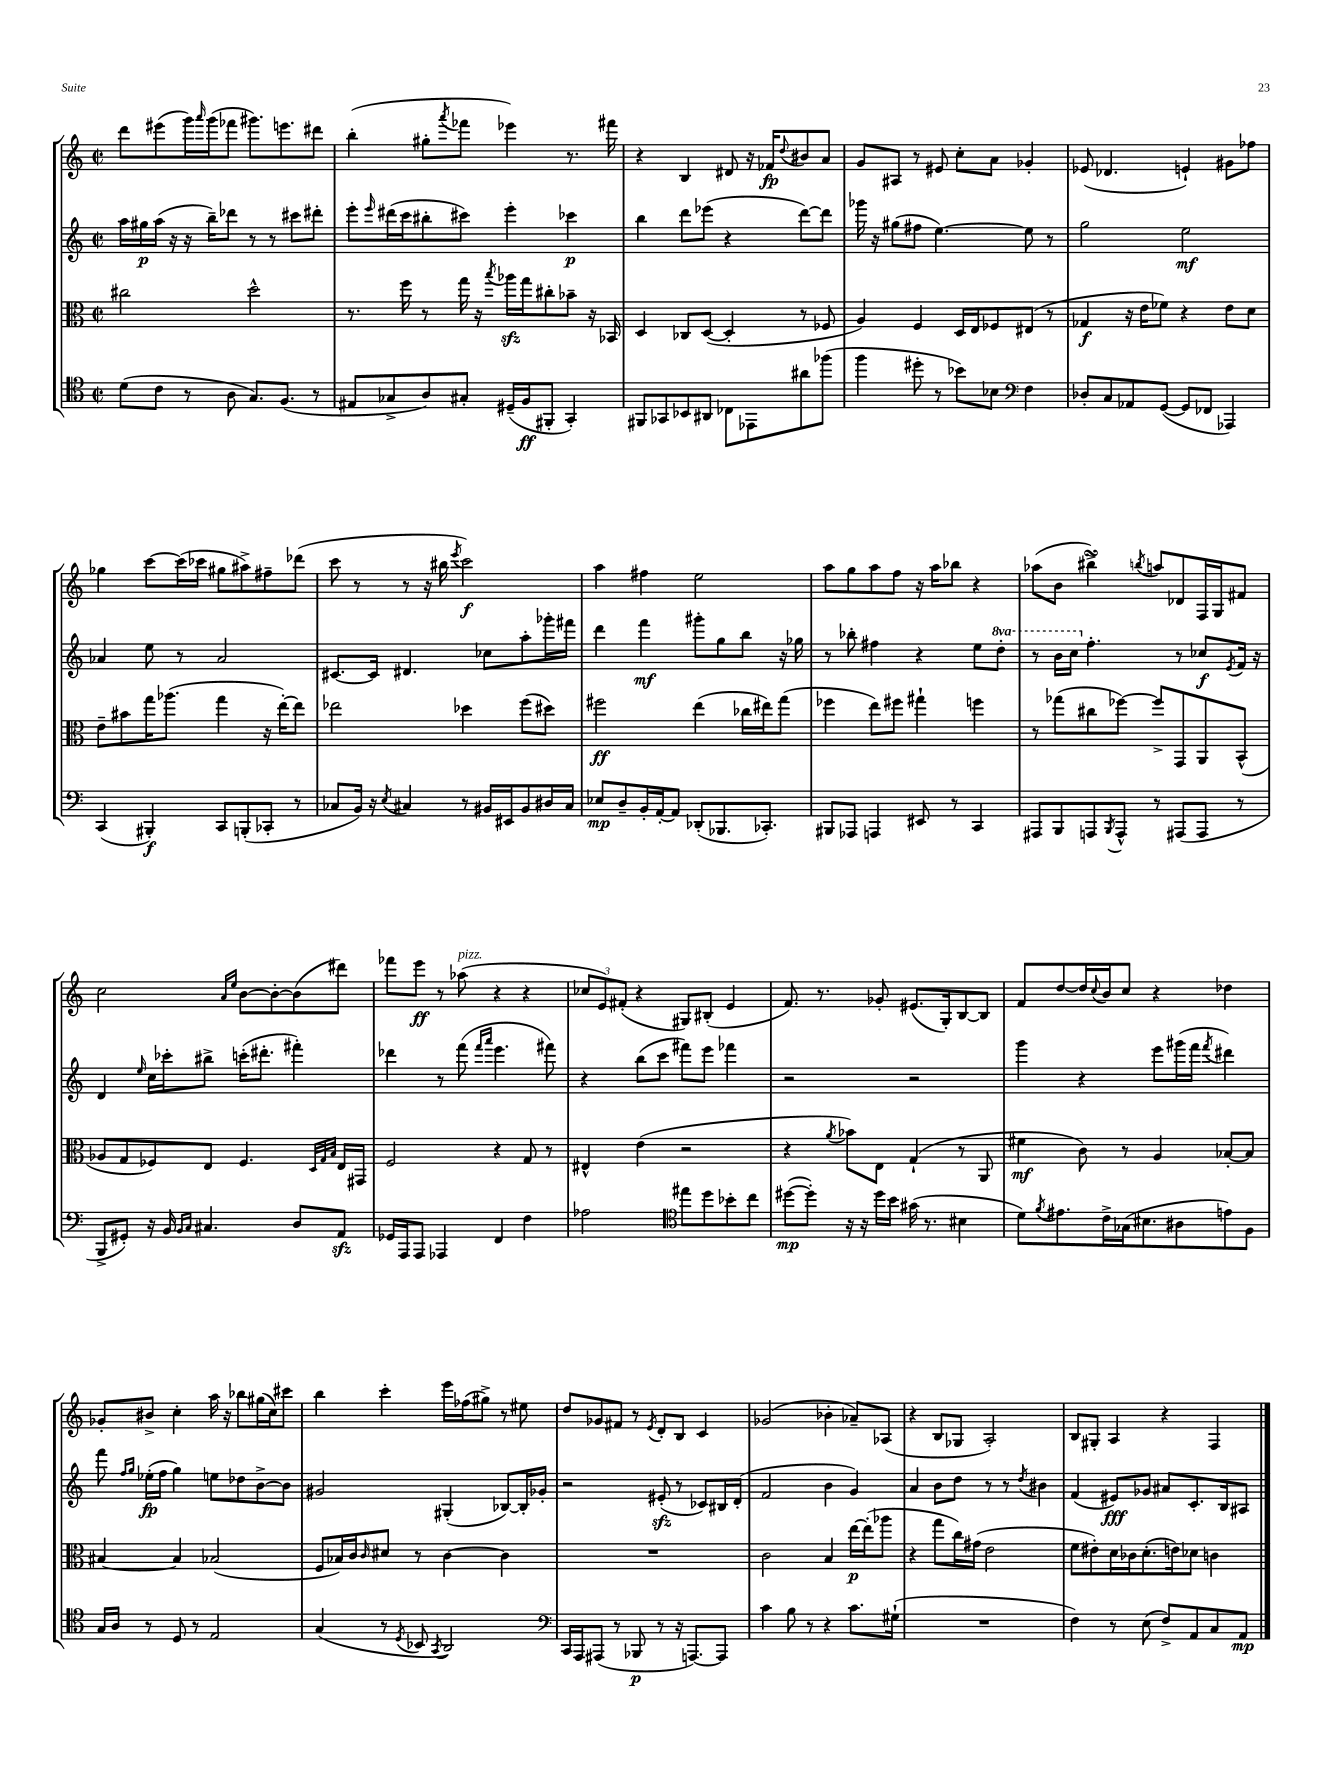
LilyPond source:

<<
\new StaffGroup <<
\new Staff = "s0" {
    \clef treble \key c \major \defaultTimeSignature \time 2/2
    d'''8 eis'''8( g'''16) \grace { a'''16 } g'''16( fes'''8 gis'''8.) e'''8. dis'''8 |
    b''4-.( gis''8-. \acciaccatura { a'''8 } fes'''8 ees'''4) r8. fis'''16 |
    r4 b4 dis'8 r16 fes'16\fp \appoggiatura { d''8 } bis'8 a'8 |
    g'8 ais8 r8 eis'8 c''8-. a'8 ges'4-. |
    ees'8( des'4. e'4-!) gis'8 fes''8 |
    ges''4 c'''8~ c'''16( ces'''16 gis''8 ais''8->) fis''8-- des'''8( |
    c'''8 r8 r8 r16 bis''16 \acciaccatura { e'''8 } c'''2\f) |
    a''4 fis''4 e''2 |
    a''8 g''8 a''8 f''8 r16 a''16 bes''8 r4 |
    aes''8( b'8 bis''4->\turn) \acciaccatura { b''8 } a''8 des'8 f16 g16 fis'8 |
    c''2 \grace { a'16 e''16 } b'8~ b'8~-. b'8( dis'''8) |
    fes'''8 e'''8\ff r8 aes''8^\markup { \italic "pizz." }( r4 r4 |
    \tuplet 3/2 { ces''8 e'8) fis'8-.( } r4 gis8) bis8-.( e'4 |
    f'8.) r8. ges'8-. eis'8.( g16-.) b8~ b8 |
    f'8 d''8~ d''16 \appoggiatura { c''8 } b'16 c''8 r4 des''4 |
    ges'8-. bis'8-> c''4-. a''16 r16 bes''8 gis''16( c''16) cis'''8 |
    b''4 c'''4-. e'''16 fes''16( gis''8->) r8 eis''8 |
    d''8 ges'8 fis'8 r8 \acciaccatura { e'8 } d'8-. b8 c'4 |
    ges'2( bes'4-. aes'8--) aes8( |
    r4 b8 ges8 a2-.) |
    b8 gis8-. a4 r4 f4 \bar "|." |
}
\new Staff = "s1" {
    \clef treble \key c \major \defaultTimeSignature \time 2/2 \set Staff.ottavationMarkups = #ottavation-simple-ordinals
    a''16 gis''16\p a''16( r16 r16 b''16--) des'''8 r8 r8 cis'''8 dis'''8-. |
    e'''8-. \grace { e'''16 } dis'''16( c'''16 bis''8-. cis'''8) e'''4-. ces'''4\p |
    b''4 d'''8 ees'''8( r4 d'''8~) d'''8 |
    ges'''16 r16 gis''8( fis''8 e''4.~) e''8 r8 |
    g''2 e''2\mf |
    aes'4 e''8 r8 aes'2 |
    cis'8.~ cis'16 dis'4. ces''8 a''8-. ges'''16-. fis'''16 |
    d'''4 f'''4\mf gis'''8-. g''8 b''8 r16 ges''16 |
    r8 bes''8-. fis''4 r4 e''8 \ottava #1 d'''8-. |
    r8 b''16 c'''16 \ottava #0 f''4.-. r8 ces''8\f \acciaccatura { e'8 } f'16 r16 |
    d'4 \grace { e''16 } c''16 ces'''16-. bis''8-> c'''16-.( dis'''8.-. fis'''4-.) |
    des'''4 r8 f'''8( \grace { f'''16 a'''16 } e'''4. fis'''8) |
    r4 b''8( c'''8 fis'''8) e'''8 fes'''4 |
    r2 r2 |
    g'''4 r4 e'''8 gis'''16( f'''16 \acciaccatura { f'''8 } dis'''4) |
    f'''8 \grace { f''16 g''16 } ees''16-.\fp( f''16 g''4) e''8 des''8 b'8~-> b'8 |
    gis'2 gis4-.( bes8~) bes16-. ges'16-. |
    r2 eis'8-.\sfz( r8 ces'8) bis16 d'16-.( |
    f'2 b'4 g'4) |
    a'4 b'8 d''8 r8 r8 \acciaccatura { d''8 } bis'4 |
    f'4( eis'8\fff) ges'8 ais'8 c'8.-. b16 ais8 \bar "|." |
}
\new Staff = "s2" {
    \clef alto \key c \major \defaultTimeSignature \time 2/2
    cis''2 d''2-^ |
    r8. f''16 r8 g''16 r16 \acciaccatura { b''8 } aes''16\sfz g''16 cis''8-. bes'8-- r16 bes,16 |
    d4 ces8 d8~( d4-. r8 fes8 |
    a4) f4 d16 e16 fes8 eis8( r8 |
    ges4\f r16 e'16 fes'8) r4 e'8 d'8 |
    e'8-- bis'8 g''16 aes''8.( g''4 r16 e''16~-.) e''8 |
    ees''2 des''4 f''8( dis''8) |
    fis''2\ff e''4( ces''16 eis''16) g''8( |
    fes''4 e''8) fis''8 gis''4-! f''4 |
    r8 ges''8( cis''8 fes''8~) fes''8-> g,8 a,8 b,8-^( |
    aes8 g8 fes8) e8 fes4. \grace { d32 g32 b32 } e16 gis,16 |
    f2 r4 g8 r8 |
    eis4-^ e'4( r2 |
    r4 \acciaccatura { a'8 } bes'8) e8 g4-!( r8 a,8 |
    fis'4\mf c'8) r8 a4 bes8~-. bes8 |
    bis4~ bis4 bes2( |
    f8 bes16) c'16 \grace { c'16 } dis'8 r8 c'4~ c'4 |
    R1 |
    c'2 b4 e''16~\p e''16-.( aes''8 |
    r4 g''8 c''16) gis'16( e'2 |
    f'8 eis'8-.) d'16 ces'16 d'8.-.( e'16) des'8 c'4 \bar "|." |
}
\new Staff = "s3" {
    \clef tenor \key c \major \defaultTimeSignature \time 2/2
    d'8( c'8 r8 a8 g8.) f8.( r8 |
    eis8 ges8-> a8) gis8-. dis16--( f16\ff fis,8-. g,4-.) |
    fis,8 ges,8 bes,8 ais,8 ces8 ees,8 ais'8 fes''8( |
    f''4 dis''8-. r8 bes'8) bes8 \clef bass f4 |
    des8-. c8 aes,8 g,8~( g,8 fes,8 aes,,4) |
    c,4( bis,,4-.\f) c,8 b,,8-.( ces,8-. r8 |
    ces8 b,16) r16 \acciaccatura { e8 } cis4 r8 bis,16 eis,16 bis,8 dis16 cis16 |
    ees8\mp d8-- b,16-. a,16~-. a,8 des,8-.( bes,,8. ces,8.-.) |
    bis,,8 aes,,8 a,,4 eis,8 r8 c,4 |
    ais,,8 b,,8 a,,8 \acciaccatura { b,,8 } a,,8-^ r8 ais,,8( ais,,8 r8 |
    b,,8-> gis,8-.) r16 b,16 \grace { b,16 c16 } cis4. d8 a,8\sfz |
    ges,16 a,,16 a,,8 aes,,4 f,4 f4 |
    aes2 \clef tenor eis''8 d''8 bes'8-. c''8 |
    dis''8~\mp( dis''8-.) r16 r16 dis''16 b'16 gis'16( r8. bis4 |
    d'8) \acciaccatura { f'8 } eis'8. c'16-> ges16( bis8. ais8 e'8) f8 |
    g16 a16 r8 d8 r8 e2 |
    g4( r8 \acciaccatura { d8 } bes,8 \acciaccatura { g,8 } a,2) |
    \clef bass c,16 a,,16 ais,,8( r8 bes,,8\p r8 r16 a,,8.~) a,,8 |
    c'4 b8 r8 r4 c'8. gis16-!( |
    R1 |
    f4) r8 e8( f8->) a,8 c8 a,8\mp \bar "|." |
}
>>
>>
\layout { \context { \Score \remove "Bar_number_engraver" } }
